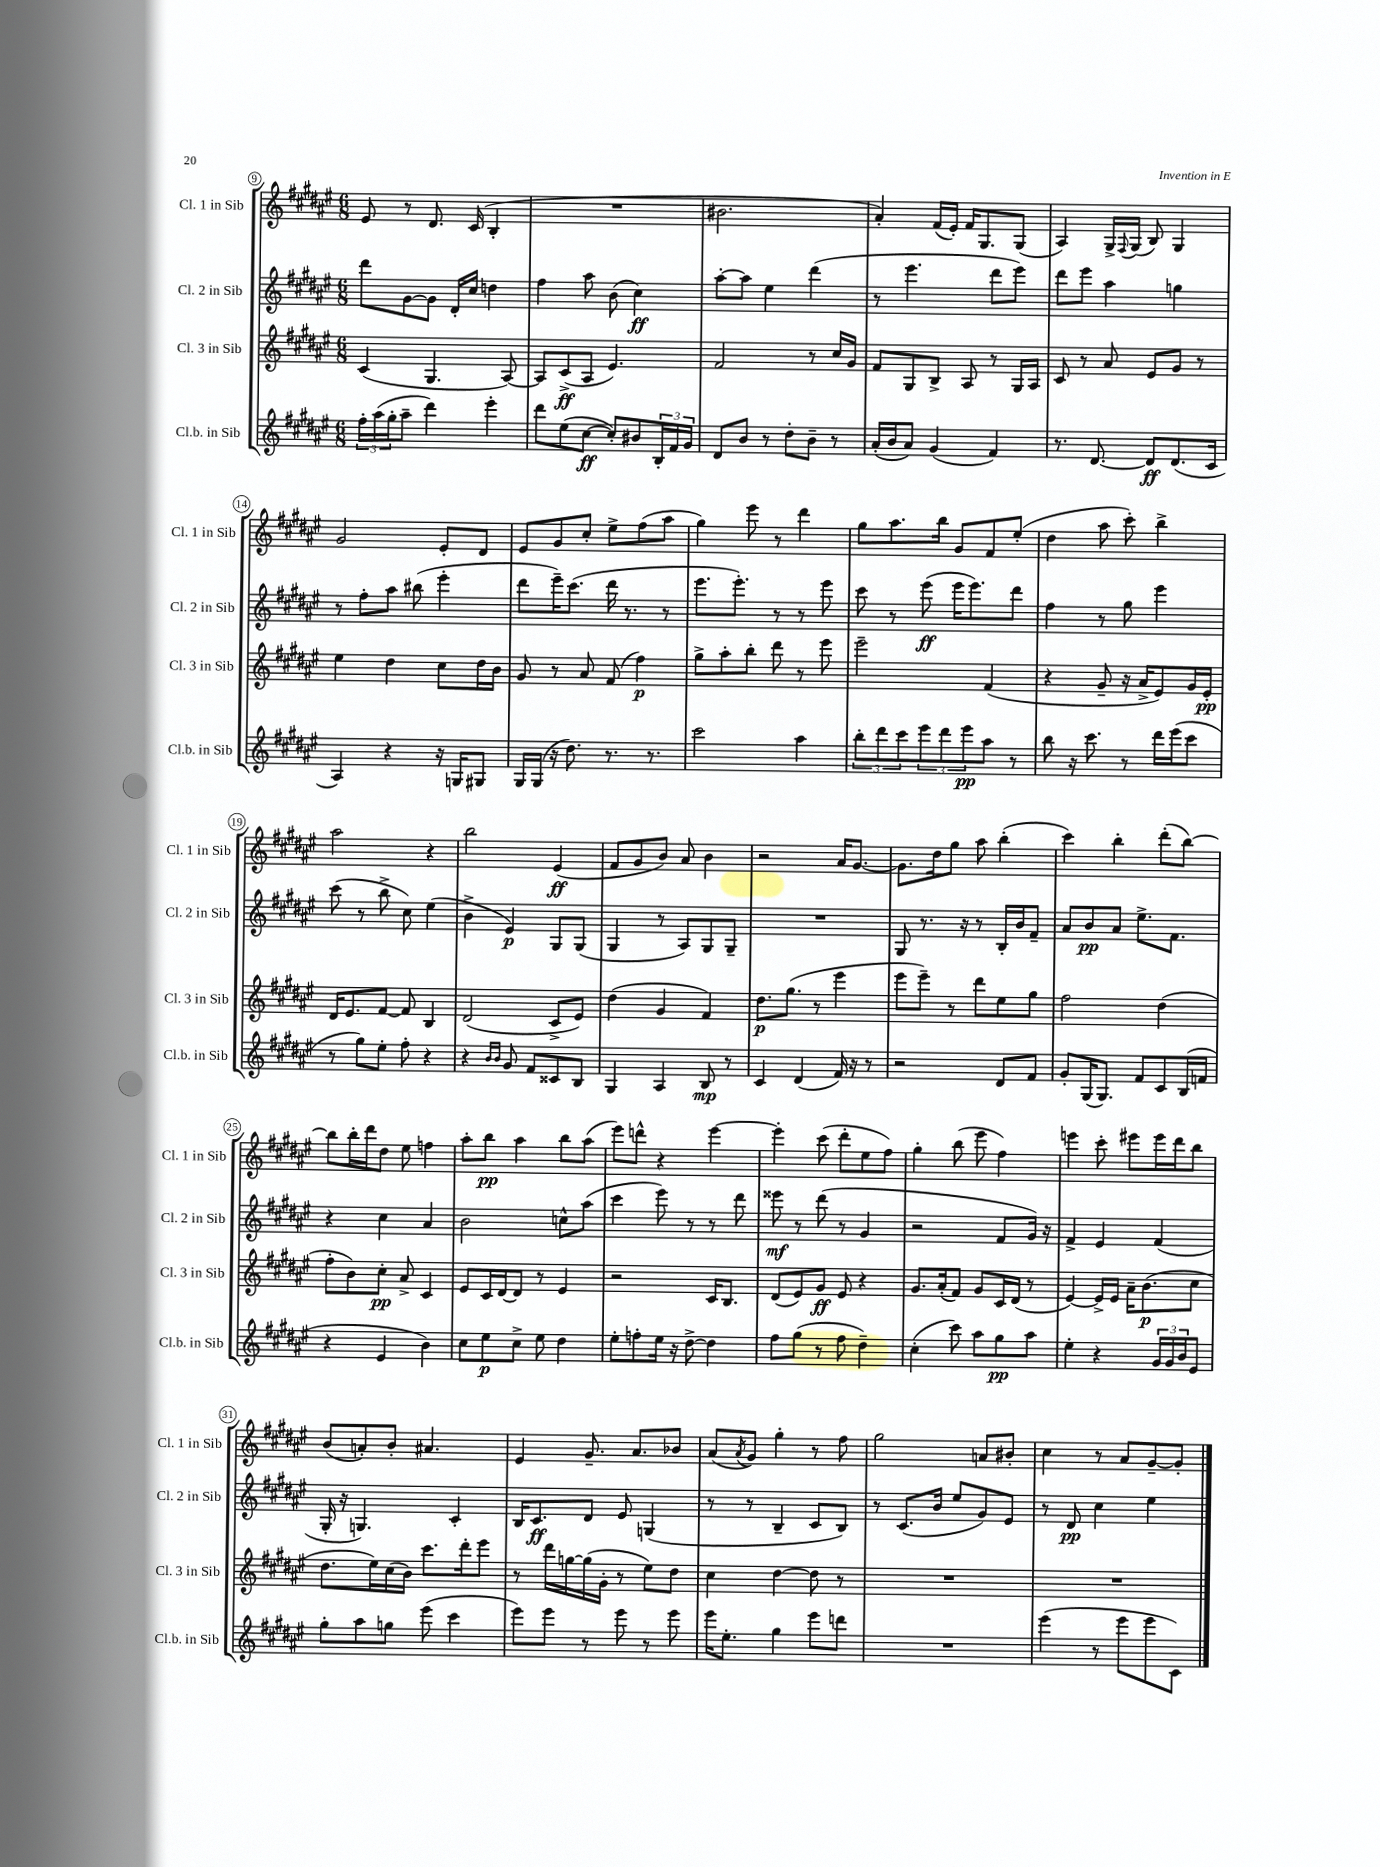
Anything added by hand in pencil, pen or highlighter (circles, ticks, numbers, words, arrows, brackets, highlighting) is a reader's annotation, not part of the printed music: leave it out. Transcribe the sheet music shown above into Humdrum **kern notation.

**kern	**kern	**kern	**kern
*staff4	*staff3	*staff2	*staff1
*clefG2	*clefG2	*clefG2	*clefG2
*k[f#c#g#d#a#e#]	*k[f#c#g#d#a#e#]	*k[f#c#g#d#a#e#]	*k[f#c#g#d#a#e#]
*M6/8	*M6/8	*M6/8	*M6/8
24ff#'\LL	(4c#/	8ddd#\L	8e#/
(24aa#\	.	.	.
24gg#'\J	.	.	.
8aa#~\J	.	[8g#\	8r
4ddd#\)	4.G#/	8g#\]J	8.d#/
.	.	16d#'/LL	.
.	.	16cc#/JJ	(16c#/
4eee#'\	.	4dd\	4B'/
.	[8A#/)	.	.
=	=	=	=
8ddd#\L	8A#/]L	4ff#\	2.r
(8ee#\	(8c#^/	.	.
[8cc#\J	8A#/J	8aa#\	.
8cc#'/]L)	4.e#/)	(8b\	.
8b#/	.	4cc#\)	.
24B'/L	.	.	.
24f#/	.	.	.
24g#/JJ	.	.	.
=	=	=	=
8d#/L	2f#/	[8aa#'\L	2.b#\
8b/J	.	8aa#\]J	.
8r	.	4ee#\	.
8dd#'\L	.	.	.
8b~\J	8r	(4ddd#\	.
8r	16cc#/LL	.	.
.	16g#/JJ	.	.
=	=	=	=
(16a#'/LL	8f#/L	8r	4a#'/)
16b/J	.	.	.
8a#/J)	8G#/	4.eee#\	.
(4g#/	8B^/J	.	(16f#/LL
.	.	.	16e#'/JJ)
.	8A#/	.	16f#/LK
.	.	.	8.G#/
4f#/)	8r	8ddd#\L	.
.	16G#/LL	8eee#\J)	(8G#/J
.	16A#/JJ	.	.
=	=	=	=
8.r	8c#/	8ddd#\L	4A#/)
.	8r	8eee#\J	.
[8.d#/	.	.	.
.	8a#/	4aa#\	16G#^/LL
.	.	.	8qqF#/
.	.	.	(16G#/JJ
8d#/]L	8e#/L	.	8B/)
(8.d#/	8g#/J	4gg\	4G#/
.	8r	.	.
16c#/Jk	.	.	.
=	=	=	=
4A#/)	4ee#\	8r	2g#/
.	.	8ff#'\L	.
4r	4dd#\	8aa#\J	.
.	.	(8bb#\	.
16r	8cc#\L	4eee#'\	8e#'/L
16G/LK	.	.	.
8G#/J	16dd#\L	.	8d#/J
.	16b\JJ	.	.
=	=	=	=
16G#/LL	8g#/	8ddd#\L	8e#/L
(16G#/JJ	.	.	.
16r	8r	16eee#~\K)	8g#/
8.dd#\)	.	(8.ccc#\J	.
.	8a#/	.	8cc#'/J
8.r	(8f#/	16ddd#\	8ee#^\L
.	.	8.r	.
.	4ff#\)	.	(8ff#\
8.r	.	.	.
.	.	8r	8aa#\J
=	=	=	=
2ccc#\	8gg#^\L	8.eee#\L	4gg#\)
.	8aa#'\	.	.
.	.	8.eee#'\J)	.
.	8bb'\J	.	8eee#\
.	8ddd#\	8r	8r
4aa#\	8r	8r	4ddd#\
.	8eee#\	8eee#\	.
=	=	=	=
12bb'\L	2eee#~\	8ccc#\	8gg#\L
12ddd#\	.	.	.
.	.	8r	8.aa#\
12ccc#\	.	.	.
12eee#\	.	(8eee#\	.
.	.	.	16bb\Jk
12ddd#\	.	.	.
.	.	16eee#\LK	8g#/L
12eee#\	.	.	.
.	.	8.eee#\)	.
8aa#\J	(4f#/	.	8f#/
8r	.	8ddd#\J	(8ee#'/J
=	=	=	=
8bb\	4r	4ff#\	4dd#\
16r	.	.	.
8.ccc#\	.	.	.
.	8g#~/	8r	8aa#\
8r	16r	8gg#\	8ccc#'\)
.	16a#^/LK	.	.
16ddd#\LL	8e#/)	4eee#\	4bb^\
(16eee#\J	.	.	.
8ccc#\J	16g#/L	.	.
.	16e#'/JJ	.	.
=	=	=	=
8r	16d#/LK	(8ccc#\	2aa#\
.	8.e#/	.	.
8gg#\L)	.	8r	.
8ee#'\J	[8f#/J	8bb^\	.
8ff#'\	8f#/]	8cc#\)	.
4r	4B/	(4ee#\	4r
=	=	=	=
4r	(2d#/	4b^\	2bb\
16qqb/LL	.	.	.
16qqb/JJ	.	.	.
8g#/	.	4e#/)	.
8f#/L	.	.	.
8c##/	8c#^/L	8G#/L	(4e#/
8B/J	8e#/J)	(8G#/J	.
=	=	=	=
4G#/	(4dd#\	4G#/	8f#/L
.	.	.	8g#/
4A#/	4g#/	8r	8b/J)
.	.	8A#/L)	8a#/
8B/	4f#/)	8G#/	4b\
8r	.	8G#~/J	.
=	=	=	=
4c#/	8.dd#\L	2.r	2r
.	(8.gg#\J	.	.
(4d#/	.	.	.
.	8r	.	.
16f#/)	4eee#\	.	16a#/LK
16r	.	.	[8.g#/J
8r	.	.	.
=	=	=	=
2r	8eee#\L	8G#/	8.g#\]L
.	8eee#~\J)	8.r	.
.	.	.	16dd#\k
.	8r	.	8gg#\J
.	.	16r	.
.	8ddd#\L	8r	8aa#\
8d#/L	8ee#\	16B'/LL	(4bb'\
.	.	16b/J	.
8f#/J	8gg#\J	8f#~/J	.
=	=	=	=
8g#'/L	2ff#\	8a#/L	4ccc#\)
(16G#/K	.	8b/	.
8.G#/J)	.	.	.
.	.	8a#/J	4bb'\
8f#/L	.	8.ee#^\L	.
8c#/	(4dd#\	.	(8ddd#'\L
.	.	8.f#\J	.
(16B/L	.	.	[8bb\J)
16f/JJ	.	.	.
=	=	=	=
4r	8ff#'\L	4r	8bb\]L
.	8b\)	.	16bb'\L
.	.	.	16ddd#\J
4e#/	8cc#'\J	4cc#\	8dd#\J
.	8a#^/	.	8ee#\
4b\)	4c#/	4a#/	4ff\
=	=	=	=
8cc#\L	8e#/L	2b\	8aa#'\L
8ee#\	16c#/L	.	8bb\J
.	[16d#/J	.	.
8cc#^\J	8d#/]J	.	4aa#\
8ee#\	8r	.	.
4dd#\	4e#/	8cc^^\L	8bb\L
.	.	(8aa#\J	(8aa#\J
=	=	=	=
8ee#'\L	2r	4ccc#\	8eee#\L)
8ff'\	.	.	8ddd^^\J
16ee#\Jk	.	8eee#\)	4r
16r	.	.	.
[8dd#^\	.	8r	.
4dd#\]	16c#/LK	8r	[4eee#\
.	8.B/J	.	.
.	.	8ddd#\	.
=	=	=	=
8ff#\L	(8d#/L	8eee##\	4eee#'\]
(8gg#\J	8e#/)	8r	.
8r	8g#/J	(8ddd#\	(8ccc#\
8ff#\	8e#/	8r	8ddd#'\L
4dd#~\)	4r	4g#/	8ee#\
.	.	.	8ff#\J)
=	=	=	=
(4cc#'\	8.g#/L	2r	4gg#'\
.	(16a#'/k	.	.
8ccc#\)	8f#/J)	.	(8bb\
8aa#\L	8g#/L	.	8eee#\
8gg#\	16c#/L	8f#/L	4ff#\)
.	(16d#/JJ	.	.
8aa#\J	8r	16g#/Jk)	.
.	.	16r	.
=	=	=	=
4ee#'\	[4e#/)	4f#^/	4eee\
4r	16e#^/]LL	4e#/	8ccc#'\
.	16e#/JJ	.	.
.	16a#~\LK	.	8eee#\L
.	(8.b\	.	.
24g#/LL	.	(4f#/	16eee#\L
24g#/	.	.	.
.	.	.	16ddd#\J
24b/J	.	.	.
8e#/J	8cc#\J	.	8bb\J
=	=	=	=
8gg#'\L	8.dd#\L	16G#'/	(8b/L
.	.	16r	.
8aa#\	.	4.G/)	8a'/)
.	16ee#\L)	.	.
8gg\J	(16cc#\	.	8b'/J
.	16b\JJ)	.	.
(8eee#\	8.ccc#\L	.	4.a#/
4ccc#\	.	4c#'/	.
.	16ddd#'\k	.	.
.	8eee#\J	.	.
=	=	=	=
8eee#\L)	8r	16B/LK	4e#/
.	.	8.c#/	.
8eee#\J	16ddd#\LL	.	.
.	[16gg\	.	.
8r	(16gg\]	8d#/J	8.g#~/
.	16g#'\JJ	.	.
8eee#\	8r	8e#/	.
.	.	.	8.a#/L
8r	8ee#\L)	(4G/	.
8eee#\	8dd#\J	.	8b-/J
=	=	=	=
16eee#\LK	4cc#\	8r	(8a#/L
8.ee#'\J	.	.	.
.	.	.	8qa#/
.	.	8r	8g#/J)
4gg#\	[4dd#\	4B~/	4gg#'\
8eee#\L	8dd#\]	8c#/L	8r
8ddd\J	8r	8B/J)	8ff#\
=	=	=	=
2.r	2.r	8r	2gg#\
.	.	(8.c#/L	.
.	.	16b/Jk	.
.	.	8ee#/L	.
.	.	8g#/)	8a/L
.	.	8e#/J	8b#'/J
=	=	=	=
(4eee#\	2.r	8r	4cc#\
.	.	8d#/	.
8r	.	4cc#\	8r
8eee#\L	.	.	8a#/L
8eee#\	.	4ee#\	[8g#~/
8c#\J)	.	.	8g#'/]J
==	==	==	==
*-	*-	*-	*-
